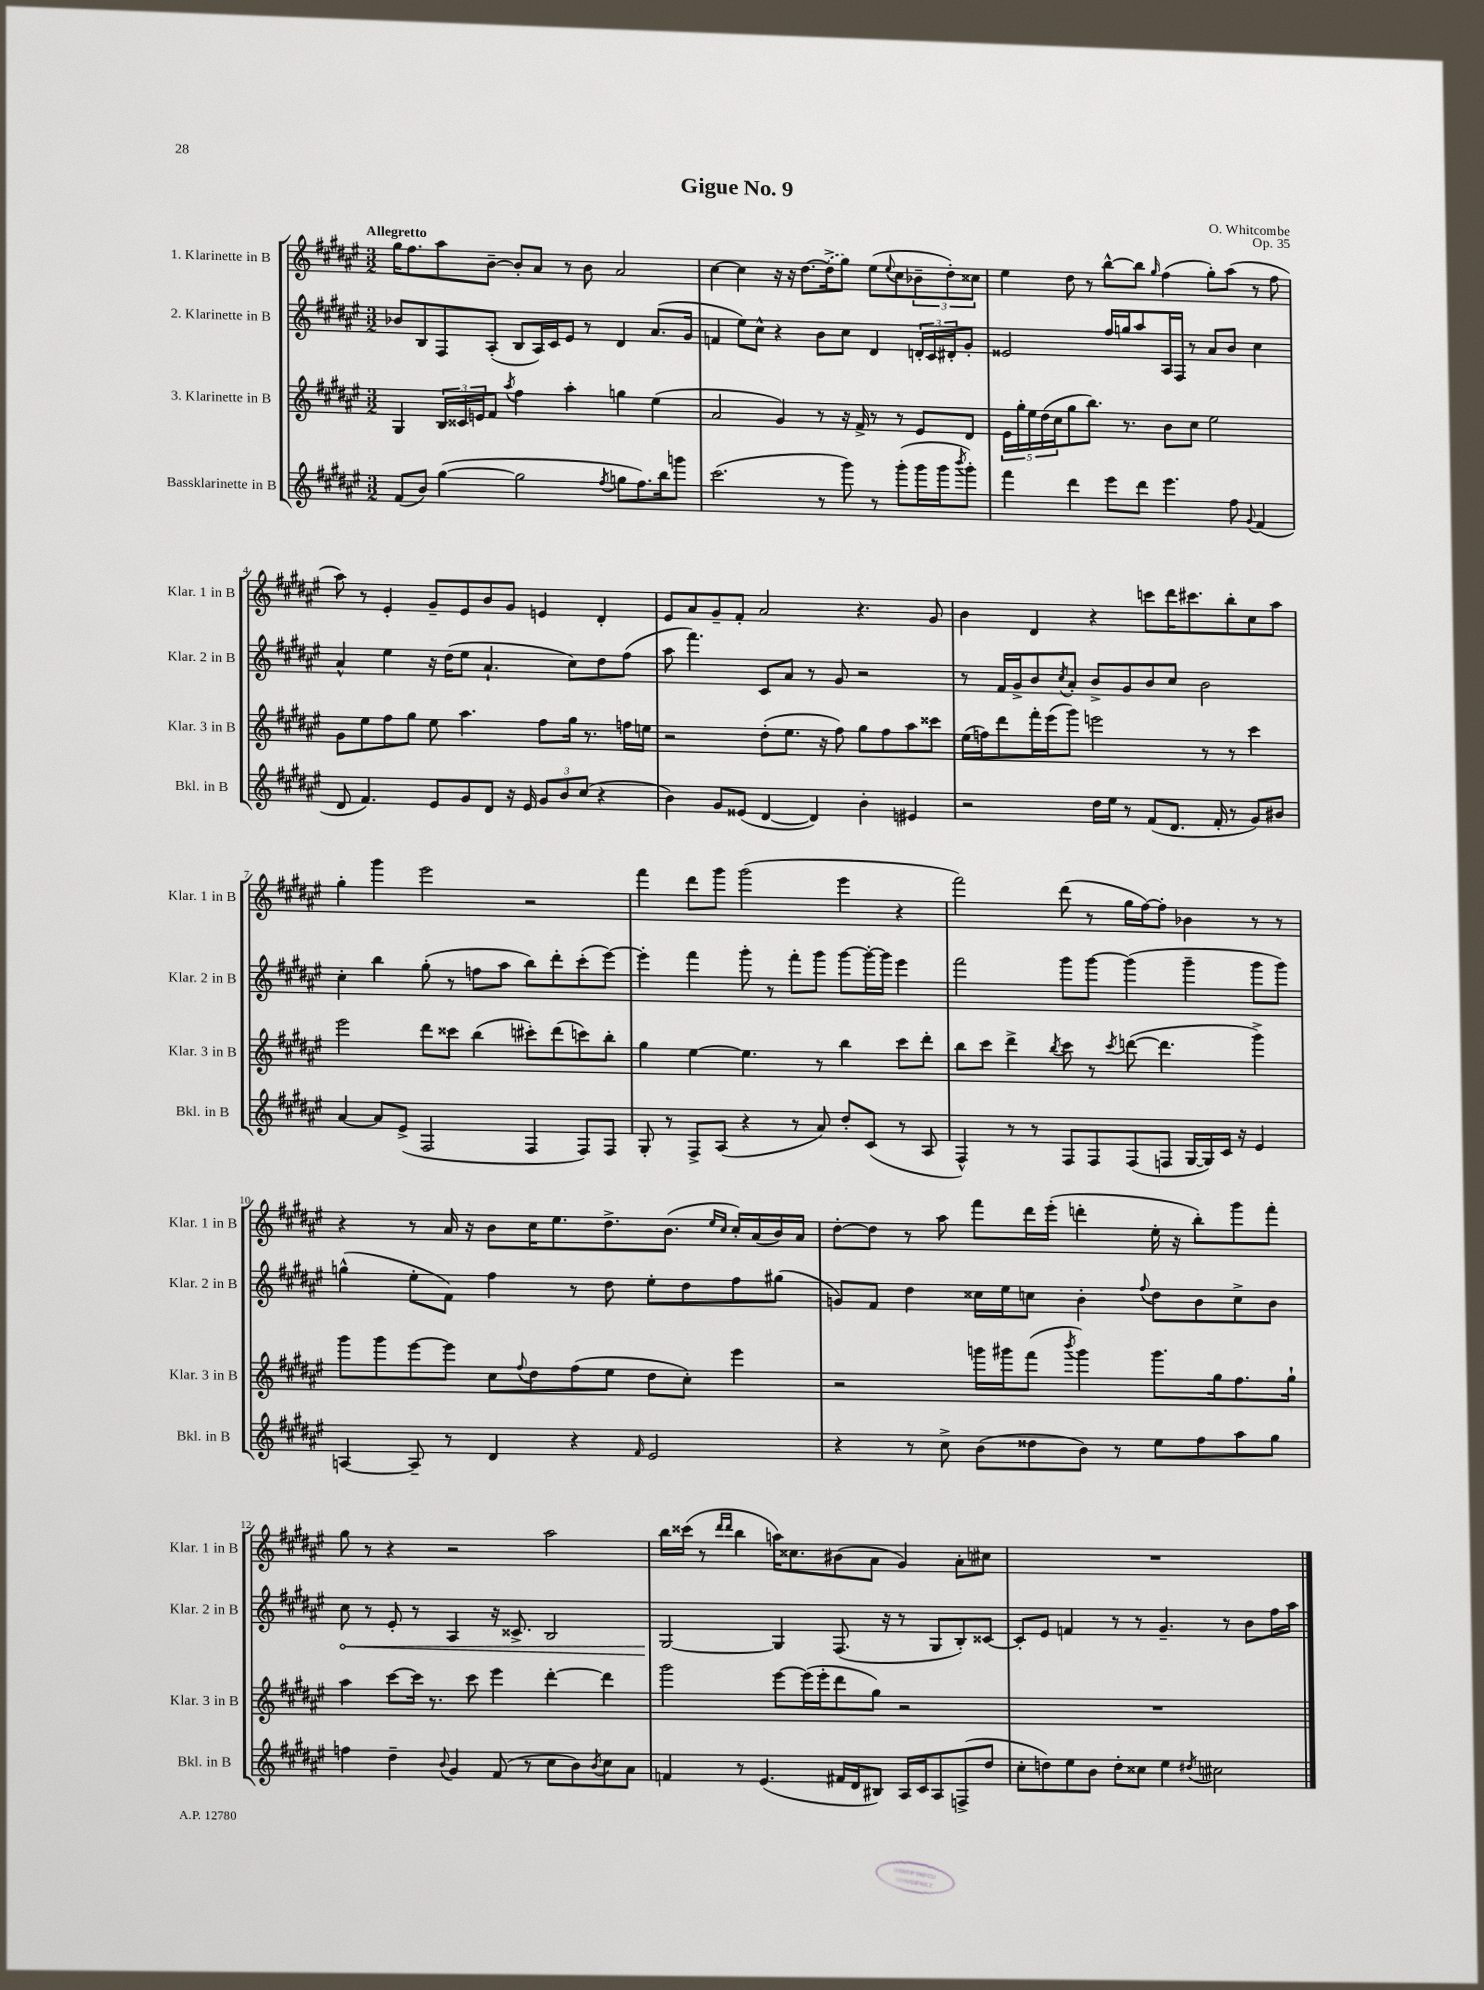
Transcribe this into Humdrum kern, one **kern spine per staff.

**kern	**kern	**kern	**kern
*staff4	*staff3	*staff2	*staff1
*clefG2	*clefG2	*clefG2	*clefG2
*k[f#c#g#d#a#e#]	*k[f#c#g#d#a#e#]	*k[f#c#g#d#a#e#]	*k[f#c#g#d#a#e#]
*M3/2	*M3/2	*M3/2	*M3/2
(8f#	4G#	8b-	16gg#
.	.	.	8.ff#
8b)	.	8B	.
([4gg#	24B	8F#	8aa#
.	24c##	.	.
.	24e	.	.
.	8f#	(8A#'	[8b~
.	8qaa#	.	.
2gg#]	4ff#	8B	8b']
.	.	16A#)	8a#
.	.	16c#	.
.	4aa#'	8e#	8r
.	.	8r	8b
8qff#	.	.	.
8gg	4gg	4d#	2a#
8.ff#)	.	.	.
.	(4ee#	(8.a#	.
16bb	.	.	.
8ggg	.	.	.
.	.	16g#	.
=	=	=	=
(2.ccc#	2a#	4f	[4cc#
.	.	8ee#)	4cc#]
.	.	8cc#^^	.
.	4g#)	4r	16r
.	.	.	16r
.	.	.	[8.dd#
8r	8r	8b	.
.	.	.	(16dd#^]
8ggg#)	16r	8cc#	8gg#)
.	16f#^	.	.
8r	8r	4d#	(8ee#
.	.	.	8qqee#
(8ggg#'	8r	.	8cc#
16ggg#	8e#	24d'	12b-~
.	.	24c#	.
16ggg#	.	.	.
.	.	24d#'	12dd#')
8qbbb	.	.	.
8ggg#')	8d#	8g#'	.
.	.	.	12cc##
=	=	=	=
4fff#	20e#	2e##	4ee#
.	20gg#'	.	.
.	20ee#	.	.
.	(20dd#	.	.
.	20cc#	.	.
4ddd#	8gg#	.	8dd#
.	8.bb)	.	8r
8eee#	.	16ff#	[8bb^^
.	8.r	16gg	.
8ddd#	.	8aa#	8bb]
.	.	.	16qqgg#
4.eee#	8b	16A#	(4ff#
.	.	16F#	.
.	8cc#	8r	.
.	2ee#	8a#	8gg#')
8ff#	.	8b	(8aa#
8qqg#	.	.	.
(4f#	.	4cc#	8r
.	.	.	8ff#
=	=	=	=
8d#	8g#	4a#^^	8aa#)
4.f#)	8ee#	.	8r
.	8ff#	4ee#	4e#'
.	8gg#	.	.
8e#	8ee#	16r	8g#~
.	.	(16dd#	.
8g#	4.aa#	8ee#	8e#
8d#	.	4.a#`	8b
16r	.	.	8g#
16e#	.	.	.
12g#	8ff#	.	4e
12b	.	.	.
.	16gg#	8cc#)	.
(12cc#	.	.	.
.	8.r	.	.
4r	.	8dd#	4d#'
.	16ff	(8ff#	.
.	16ee	.	.
=	=	=	=
4b)	2r	8aa#	8e#
.	.	4.fff#)	8a#
8g#	.	.	8g#~
(8e##	.	.	8f#'
[4d#	(8dd#'	8c#	2a#
.	8.ee#	8a#	.
4d#])	.	8r	.
.	16r	.	.
.	8ff#)	8g#	.
4b'	8gg#	2r	4.r
.	8ff#	.	.
4e#	8aa#	.	.
.	8ccc##	.	8g#
=	=	=	=
2r	(16ee#	8r	4b
.	16ff)	.	.
.	8ddd#	16f#	.
.	.	16g#^	.
.	16fff#'	8b	4d#
.	(16eee#	.	.
.	.	8qcc#	.
.	8ggg#)	8a#'	.
16dd#	2eee	8b^	4r
16ee#	.	.	.
8r	.	8g#	.
(8f#	.	8b	8ccc
8.d#	.	8cc#	16ddd#
.	.	.	8.ccc#
.	8r	2b	.
16f#'	.	.	.
8r	8r	.	8bb'
8g#)	4ccc#	.	8cc#
8b#	.	.	8aa#
=	=	=	=
[4a#	2eee#	4cc#'	4gg#'
8a#]	.	4bb	4ggg#
(8e#^	.	.	.
2F#	8ddd#	(8gg#'	2eee#
.	8ccc##	8r	.
.	(4bb	8ff	.
.	.	8aa#	.
4F#	8ccc#')	8bb)	2r
.	(8ddd#	8ddd#'	.
8F#)	8ccc)	(8ccc#'	.
8F#	8bb'	[8eee#)	.
=	=	=	=
8G#'	4gg#	4eee#']	4fff#
8r	.	.	.
8F#^	[4ee#	4fff#	8ddd#
(8A#	.	.	8ggg#
4r	4.ee#]	8ggg#'	(2ggg#
.	.	8r	.
8r	.	8fff#'	.
8a#)	8r	8ggg#	.
8dd#'	4bb	[8ggg#	4eee#
(8c#	.	16ggg#'_	.
.	.	16ggg#]	.
8r	8ccc#	4eee#	4r
8A#	8ddd#'	.	.
=	=	=	=
4F#^^)	8bb	2fff#	2fff#)
.	8ccc#	.	.
8r	4ddd#^	.	.
8r	.	.	.
.	8qbb	.	.
8F#	8ccc#	8ggg#	(8ddd#
8F#	8r	[8ggg#	8r
.	8qccc#	.	.
(8F#	([8ddd	(4ggg#]	16gg#
.	.	.	[16ff#)
8F	4.ddd]	.	8ff#']
[16G#	.	4ggg#~	4b-
16G#])	.	.	.
16c#	.	.	.
16r	.	.	.
4e#	4ggg#^)	8ggg#	8r
.	.	8ggg#)	8r
=	=	=	=
[4A	8ggg#	(4gg^^	4r
.	8ggg#	.	.
8A~]	[8eee#	8ee#'	8r
8r	8eee#]	8f#)	16a#
.	.	.	16r
4d#	8cc#	4ff#	8b
.	8qqff#	.	.
.	8dd#	.	16cc#
.	.	.	8.ee#
4r	(8ff#	8r	.
.	8ee#	8dd#	8.dd#^
16qqf#	.	.	.
2e#	8dd#	8ee#'	.
.	.	.	(8.b
.	8cc#')	8dd#	.
.	.	.	16qqee#
.	.	.	16qqcc#
.	4eee#	8ff#	16cc#')
.	.	.	(16a#
.	.	(8gg#	16b)
.	.	.	16a#
=	=	=	=
4r	2r	8g)	[8dd#'
.	.	8f#	8dd#]
8r	.	4dd#	8r
8cc#^	.	.	8aa#
(8b	16ggg	16cc##	8fff#
.	16ggg#	16ee#	.
8dd##	(8fff#	8cc	16ddd#
.	.	.	(16eee#'
.	8qbbb	.	.
8b)	4ggg#)	4b'	4ddd'
8r	.	.	.
.	.	8qqff#	.
8ee#	8.ggg#	8dd#	16ee#'
.	.	.	16r
8ff#	.	8b	8bb')
.	16gg#	.	.
8aa#	8.ff#	8cc^	8ggg#
8gg#	.	8b	8fff#'
.	16gg#`	.	.
=	=	=	=
4ff	4aa#	8cc#	8gg#
.	.	8r	8r
4dd#~	[8ccc#	8e#'	4r
.	16ccc#]	8r	.
.	8.r	.	.
8qqb	.	.	.
4g#	.	4A#	2r
.	8ccc#	.	.
(8f#	4eee#	16r	.
.	.	8.c##^	.
8r	.	.	.
8cc#	[4ddd#'	2B	2aa#
8b)	.	.	.
8qb	.	.	.
8cc#	4ddd#]	.	.
8a#	.	.	.
=	=	=	=
4f	2ggg#	[2G#	16bb
.	.	.	(16ccc##
.	.	.	8r
.	.	.	16qqddd#
.	.	.	16qqddd#
8r	.	.	4bb
(4.e#	.	.	.
.	[8eee#	4G#]	16aa)
.	.	.	8.cc##
.	(16eee#]	.	.
.	16eee#'	.	.
16f#	8ddd#	(8.F#	(8b#
16d#	.	.	.
8B#)	8gg#)	.	8a#
.	.	16r	.
16A#	2r	8r	4g#)
16c#	.	.	.
8A#	.	8G#	.
(8F^	.	8B')	8a#'
8dd#	.	[8c##	8cc#
=	=	=	=
8cc#'	1.r	8c##']	1.r
8dd)	.	8e#	.
8ee#	.	4f	.
8b	.	.	.
8dd'	.	8r	.
8cc##	.	8r	.
4ee#	.	4.g#~	.
8qdd#	.	.	.
2cc#	.	.	.
.	.	8r	.
.	.	8b	.
.	.	16ff#	.
.	.	16aa#	.
==	==	==	==
*-	*-	*-	*-
